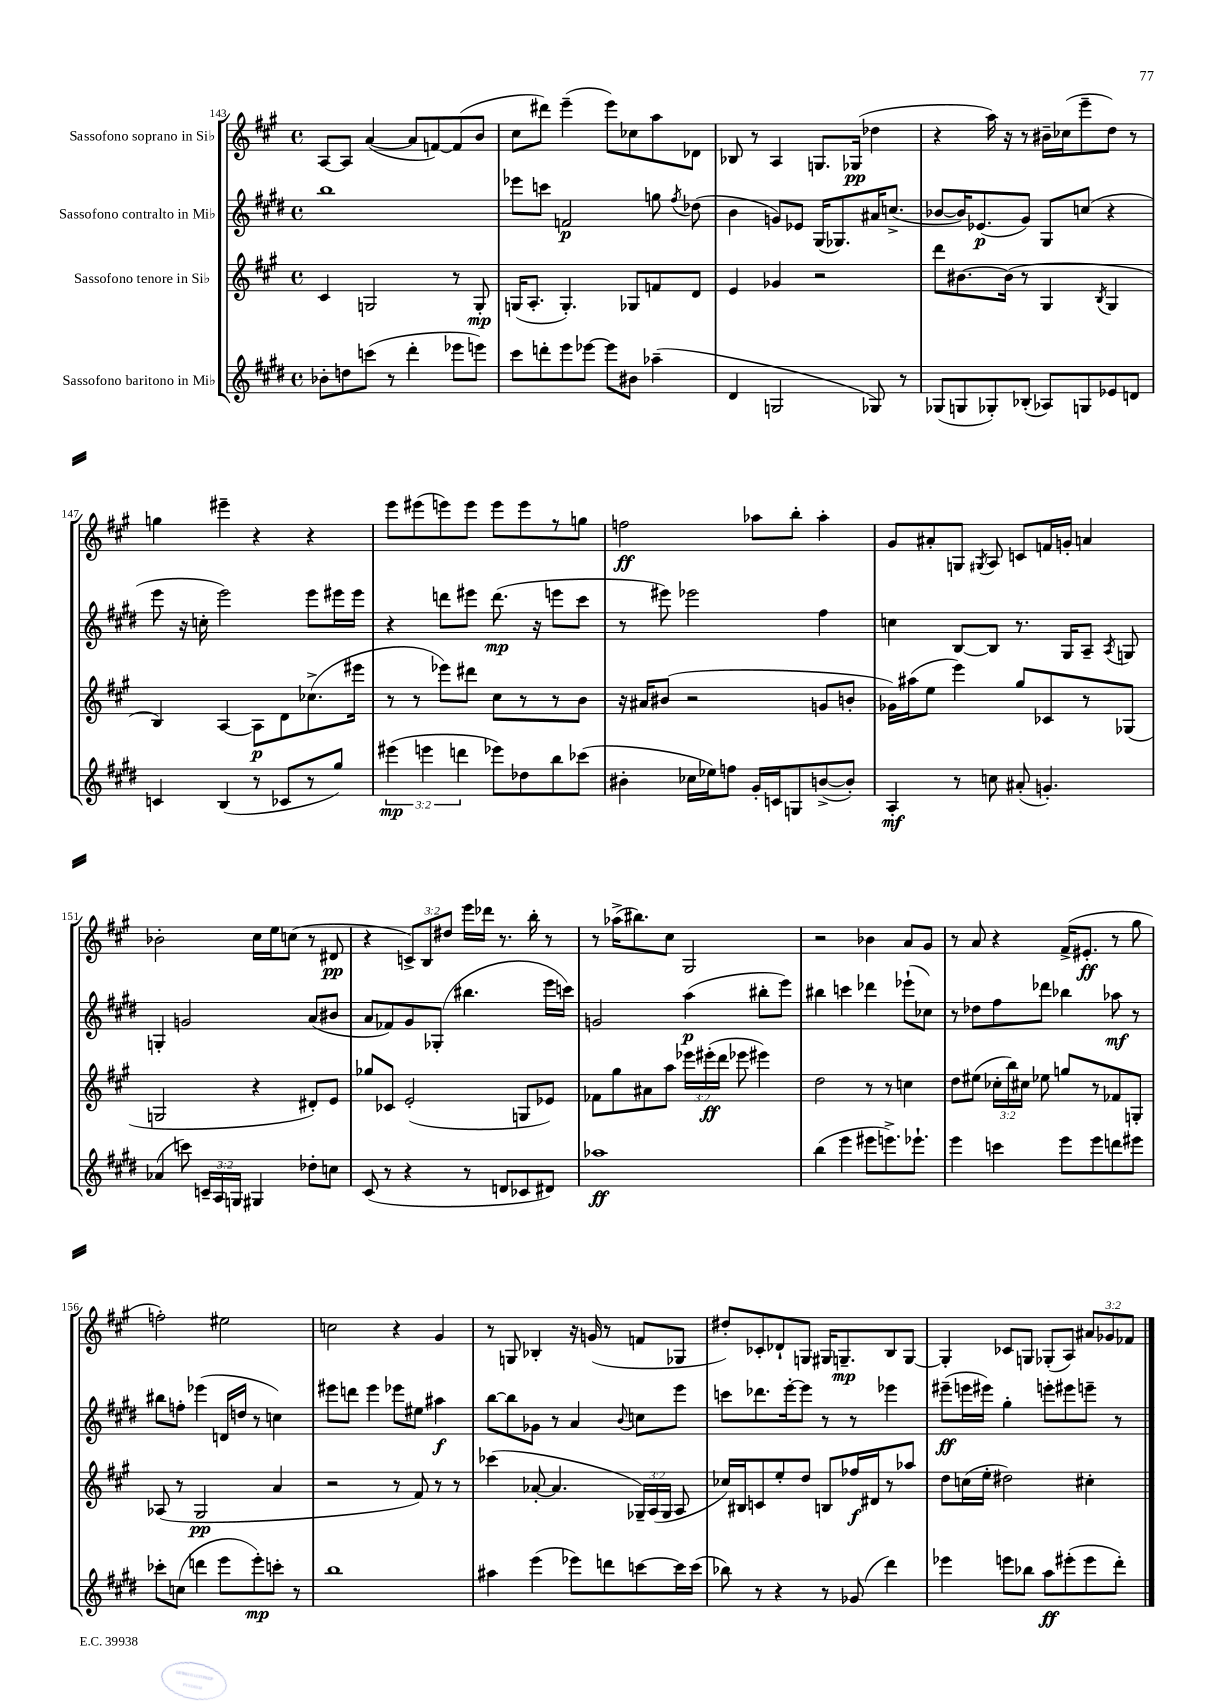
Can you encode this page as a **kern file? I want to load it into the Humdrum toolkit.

**kern	**dynam	**kern	**dynam	**kern	**dynam	**kern	**dynam
*part4	*part4	*part3	*part3	*part2	*part2	*part1	*part1
*staff4	*staff4	*staff3	*staff3	*staff2	*staff2	*staff1	*staff1
*I"Sassofono baritono in Mi♭	*	*I"Sassofono tenore in Si♭	*	*I"Sassofono contralto in Mi♭	*	*I"Sassofono soprano in Si♭	*
*clefG2	*	*clefG2	*	*clefG2	*	*clefG2	*
*k[f#c#g#d#]	*	*k[f#c#g#]	*	*k[f#c#g#d#]	*	*k[f#c#g#]	*
*M4/4	*	*M4/4	*	*M4/4	*	*M4/4	*
*met(c)	*	*met(c)	*	*met(c)	*	*met(c)	*
=143	=143	=143	=143	=143	=143	=143	=143
8b-X'\L	.	4c#/	.	1bb	.	[8A/L	.
8ddn\	.	.	.	.	.	8A/J]	.
(8cccn\J	.	2Gn/	.	.	.	([4a/	.
8r	.	.	.	.	.	.	.
4ddd#'\	.	.	.	.	.	8a/L]	.
.	.	.	.	.	.	[8fn/)	.
8eee-X\L	.	8r	.	.	.	(8f/]	.
8eeen\J)	.	8G'/	mp	.	.	8b/J	.
=144	=144	=144	=144	=144	=144	=144	=144
8ccc#\L	.	(16Gn/KL	.	8eee-X\L	.	8cc#\L	.
.	.	8.A'/J	.	.	.	.	.
8dddn'\	.	.	.	8cccn\J	.	8ddd#X\J)	.
8eee\	.	4.G'/)	.	2fn/	p	(4eee~\	.
[8eee-X\J	.	.	.	.	.	.	.
8eee-\L]	.	.	.	.	.	8eee\L)	.
8b#X\J	.	8G-X/L	.	.	.	8cc-X\	.
(4aa-X~\	.	8fn/	.	8ggn\	.	8aa\	.
.	.	.	.	8qff#/	.	.	.
.	.	8d/J	.	(8dd-X\	.	8d-X\J	.
=145	=145	=145	=145	=145	=145	=145	=145
4d#/	.	4e/	.	4b\	.	8B-X/	.
.	.	.	.	.	.	8r	.
2Gn/	.	4g-X/	.	8gn/L)	.	4A/	.
.	.	.	.	8e-X/J	.	.	.
.	.	2r	.	(16G#/KL	.	8.Gn/L	.
.	.	.	.	8.G-X/)	.	.	.
.	.	.	.	.	.	(16G-X/Jk	pp
8G-X/)	.	.	.	16a#X/K	.	4dd-X\	.
.	.	.	.	(8.ccn^/J	.	.	.
8r	.	.	.	.	.	.	.
=146	=146	=146	=146	=146	=146	=146	=146
(8G-X/L	.	8ddd\L	.	[8b-X/L	.	4r	.
8Gn/	.	[8.b#X\	.	16b-/K])	.	.	.
.	.	.	.	(8.e-X/	p	.	.
8G-X'/)	.	.	.	.	.	16aa\)	.
.	.	(16b#\Jk]	.	.	.	16r	.
(8B-X'/J	.	8r	.	8g#/J)	.	8r	.
8A-X/L)	.	4G#/	.	8G#/L	.	16b#X~\LL	.
.	.	.	.	.	.	(16cc-X\J	.
8Gn/	.	.	.	(8ccn/J	.	8eee~\	.
.	.	8qB/	.	.	.	.	.
8e-X/	.	4G#/	.	4r	.	8dd\J)	.
8dn/J	.	.	.	.	.	8r	.
!!LO:LB:g=z
=147	=147	=147	=147	=147	=147	=147	=147
4cn/	.	4B/)	.	8eee\	.	4ggn\	.
.	.	.	.	16r	.	.	.
.	.	.	.	16ccn'\	.	.	.
(4B/	.	[4A/	.	2eee\)	.	4eee#X~\	.
8r	.	8A\L]	p	.	.	4r	.
8c-X/L	.	8d\	.	.	.	.	.
8r	.	(8.cc-X^\	.	8eee\L	.	4r	.
8gg#/J)	.	.	.	16eee#X\L	.	.	.
.	.	16eee#X\Jk	.	16eee#\JJ	.	.	.
=148	=148	=148	=148	=148	=148	=148	=148
(6eee#X\	mp	8r	.	4r	.	8eee\L	.
.	.	8r	.	.	.	(8eee#X\	.
6eeen\	.	.	.	.	.	.	.
.	.	8eee-X\L)	.	8dddn\L	.	8eeen\)	.
6dddn\	.	.	.	.	.	.	.
.	.	8ddd#X\J	.	8eee#X\J	.	8eee\J	.
8eee-X\L)	.	8cc#\L	.	(8.ddd\	mp	8eee\L	.
8dd-X\	.	8r	.	.	.	8eee\	.
.	.	.	.	16r	.	.	.
8bb\	.	8r	.	8eeen\L	.	8r	.
(8ccc-X\J	.	8b\J	.	8ccc#\J	.	8ggn\J	.
=149	=149	=149	=149	=149	=149	=149	=149
4b#X'\	.	16r	.	8r	.	2ffn\	ff
.	.	16a#X/KL	.	.	.	.	.
.	.	(8b#X/J	.	8eee#X\)	.	.	.
16cc-X\LL	.	2r	.	2eee-X\	.	.	.
16ee-X\J)	.	.	.	.	.	.	.
8ffn\J	.	.	.	.	.	.	.
16g#'/LL	.	.	.	.	.	8aa-X\L	.
16cn/J	.	.	.	.	.	.	.
8Gn/	.	.	.	.	.	8bb'\J	.
([8bn^/	.	8gn/L	.	4ff#\	.	4aa-'\	.
8b'/J])	.	8bn'/J	.	.	.	.	.
=150	=150	=150	=150	=150	=150	=150	=150
4A'/	mf	16g-X\LL)	.	4ccn\	.	8g#/L	.
.	.	(16aa#X\J	.	.	.	.	.
.	.	8ee\J	.	.	.	8a#X'/	.
8r	.	4eee\)	.	[8B/L	.	8Gn/J	.
.	.	.	.	.	.	8qG#X/	.
8ccn\	.	.	.	8B/J]	.	8A/	.
(8a#X'/	.	8gg#/L	.	8.r	.	8cn/L	.
4.gn'/)	.	8c-X/	.	.	.	16fn/L	.
.	.	.	.	16G#/KL	.	16gn'/JJ	.
.	.	8r	.	8A~/J	.	4an/	.
.	.	.	.	8qA/	.	.	.
.	.	(8G-X/J	.	8Gn/	.	.	.
!!LO:LB:g=z
=151	=151	=151	=151	=151	=151	=151	=151
(4a-X/	.	2Gn/	.	4Gn'/	.	2b-X'\	.
8cccn\)	.	.	.	2gn/	.	.	.
24cn~/LL	.	.	.	.	.	.	.
24A/	.	.	.	.	.	.	.
24Gn/JJ	.	.	.	.	.	.	.
4G#X/	.	4r	.	.	.	16cc#\LL	.
.	.	.	.	.	.	16ee\J	.
.	.	.	.	.	.	(8ccn\J	.
8dd-X'\L	.	8d#X'/L)	.	(8a/L	.	8r	.
8ccn\J	.	8e/J	.	8b#X/J	.	8d#X/	pp
=152	=152	=152	=152	=152	=152	=152	=152
(8c#/	.	8gg-X/L	.	8a/L	.	4r	.
8r	.	8c-X/J	.	8f-X/)	.	.	.
4r	.	(2e'/	.	8g#/	.	12cn^/L)	.
.	.	.	.	.	.	12B/	.
.	.	.	.	(8G-X'/J	.	.	.
.	.	.	.	.	.	12dd#X/J	.
8r	.	.	.	4.bb#X\	.	16eee\LL	.
.	.	.	.	.	.	16ddd-X\JJ	.
8dn/L	.	.	.	.	.	8.r	.
8c-X/	.	8Gn/L	.	.	.	.	.
.	.	.	.	.	.	16bb'\	.
8d#X/J)	.	8e-X/J)	.	16eee\LL	.	8r	.
.	.	.	.	16cccn\JJ)	.	.	.
=153	=153	=153	=153	=153	=153	=153	=153
1aa-X	ff	8f-X\L	.	2gn/	.	8r	.
.	.	8gg#\	.	.	.	(16aa-X^\KL	.
.	.	.	.	.	.	8.bb#X\)	.
.	.	8a#X\	.	.	.	.	.
.	.	8aa\J	.	.	.	8cc#\J	.
.	.	24eee-X\LL	.	(4aa\	p	2G#/	.
.	.	(24eee#X'\	ff	.	.	.	.
.	.	24ddd\JJ	.	.	.	.	.
.	.	8eee-X\	.	.	.	.	.
.	.	4eee#X\)	.	8bb#X'\L	.	.	.
.	.	.	.	8eee\J)	.	.	.
=154	=154	=154	=154	=154	=154	=154	=154
(4bb\	.	2dd\	.	4bb#X\	.	2r	.
4eee\	.	.	.	4cccn\	.	.	.
8eee#X\L	.	8r	.	4ddd-X\	.	4b-X\	.
8.eeen^\)	.	8r	.	.	.	.	.
.	.	4ccn\	.	(8eee-X`\L	.	8a/L	.
8.eee-X`\J	.	.	.	.	.	.	.
.	.	.	.	8cc-X\J)	.	8g#/J	.
=155	=155	=155	=155	=155	=155	=155	=155
4eee\	.	8dd\L	.	8r	.	8r	.
.	.	(8ee#X\J	.	8dd-X\L	.	8a/	.
4cccn\	.	24cc-X'\LL	.	8ff#\	.	4r	.
.	.	24bb\)	.	.	.	.	.
.	.	24cc#X\JJ	.	.	.	.	.
.	.	8ee-X\	.	8ddd-X\J	.	.	.
8eee\L	.	8ggn/L	.	4bb-X\	.	(16f#^/KL	.
.	.	.	.	.	.	8.e#X'/J	ff
8eee\	.	8r	.	.	.	.	.
8dddn\	.	8f-X/	.	8aa-X\	mf	8r	.
8eee#X\J	.	8Gn'/J	.	8r	.	8gg#\	.
!!LO:LB:g=z
=156	=156	=156	=156	=156	=156	=156	=156
8ccc-X'\L	.	(8A-X/	.	8bb#X\L	.	2ffn'\)	.
(8ccn\J	.	8r	.	8ffn'\J	.	.	.
4dddn\	.	2G#/	pp	(4eee-X\	.	.	.
8eee\L	.	.	.	16dn/LL	.	2ee#X\	.
.	.	.	.	16ddn/JJ	.	.	.
8eee'\)	mp	.	.	8r	.	.	.
8cccn'\J	.	4a/	.	4ccn\)	.	.	.
8r	.	.	.	.	.	.	.
=157	=157	=157	=157	=157	=157	=157	=157
1bb	.	2r	.	8eee#X\L	.	2ccn\	.
.	.	.	.	8dddn\J	.	.	.
.	.	.	.	4eee#\	.	.	.
.	.	8r	.	8eee-X\L	.	4r	.
.	.	8f#/)	.	8ee#X\J	.	.	.
.	.	8r	.	4aa#X\	f	4g#/	.
.	.	8r	.	.	.	.	.
=158	=158	=158	=158	=158	=158	=158	=158
4aa#X\	.	(4ccc-X\	.	[8bb\L	.	8r	.
.	.	.	.	8bb\]	.	8Gn/	.
(4eee\	.	[8a-X'/	.	8g-X\J	.	4B-X'/	.
.	.	4.a-/]	.	8r	.	.	.
8eee-X\L)	.	.	.	4a/	.	16r	.
.	.	.	.	.	.	(16gn/	.
8dddn\	.	.	.	.	.	8r	.
.	.	.	.	8qqb/	.	.	.
[8cccn\	.	24G-X~/LL)	.	8ccn\L	.	8fn/L	.
.	.	(24A/	.	.	.	.	.
.	.	24G-/JJ	.	.	.	.	.
16ccc\L]	.	8A/	.	8eee\J	.	8G-X/J	.
(16ccc\JJ	.	.	.	.	.	.	.
=159	=159	=159	=159	=159	=159	=159	=159
8bb-X\)	.	16cc-X/LL)	.	8cccn\L	.	8dd#X'/L)	.
.	.	16B#X/J	.	.	.	.	.
8r	.	8cn/	.	8.ddd-X\	.	8c-X'/	.
4r	.	8ee'/	.	.	.	8d-X`/	.
.	.	.	.	[16eee'\k	.	.	.
.	.	8dd/J	.	8eee\J]	.	8Gn/J	.
8r	.	8Bn/L	.	8r	.	16G#X/KL	.
.	.	.	.	.	.	8.Gn~/	mp
(8g-X/	.	16ff-X/L	f	8r	.	.	.
.	.	16d#X/J	.	.	.	.	.
4ddd#\)	.	8r	.	4eee-X\	.	8B/	.
.	.	8aa-X/J	.	.	.	[8G/J	.
=160	=160	=160	=160	=160	=160	=160	=160
4eee-X\	.	8dd\L	.	(8eee#X~\L	ff	4G'/]	.
.	.	(16ccn\L	.	16eeen\L	.	.	.
.	.	16ee'\JJ	.	16eee#X\JJ)	.	.	.
8eeen\L	.	2dd#X\)	.	4gg#'\	.	8c-X/L	.
8bb-X\J	.	.	.	.	.	8Gn/J	.
8aa\L	ff	.	.	8eeen'\L	.	(8G-X'/L	.
(8eee#X'\	.	.	.	8eee#X\	.	8A/J)	.
8eee#\	.	4cc#X'\	.	8eeen~\J	.	12a#X/L	.
.	.	.	.	.	.	12g-X/	.
8ddd#'\J)	.	.	.	8r	.	.	.
.	.	.	.	.	.	12f-X/J	.
==	==	==	==	==	==	==	==
*-	*-	*-	*-	*-	*-	*-	*-
